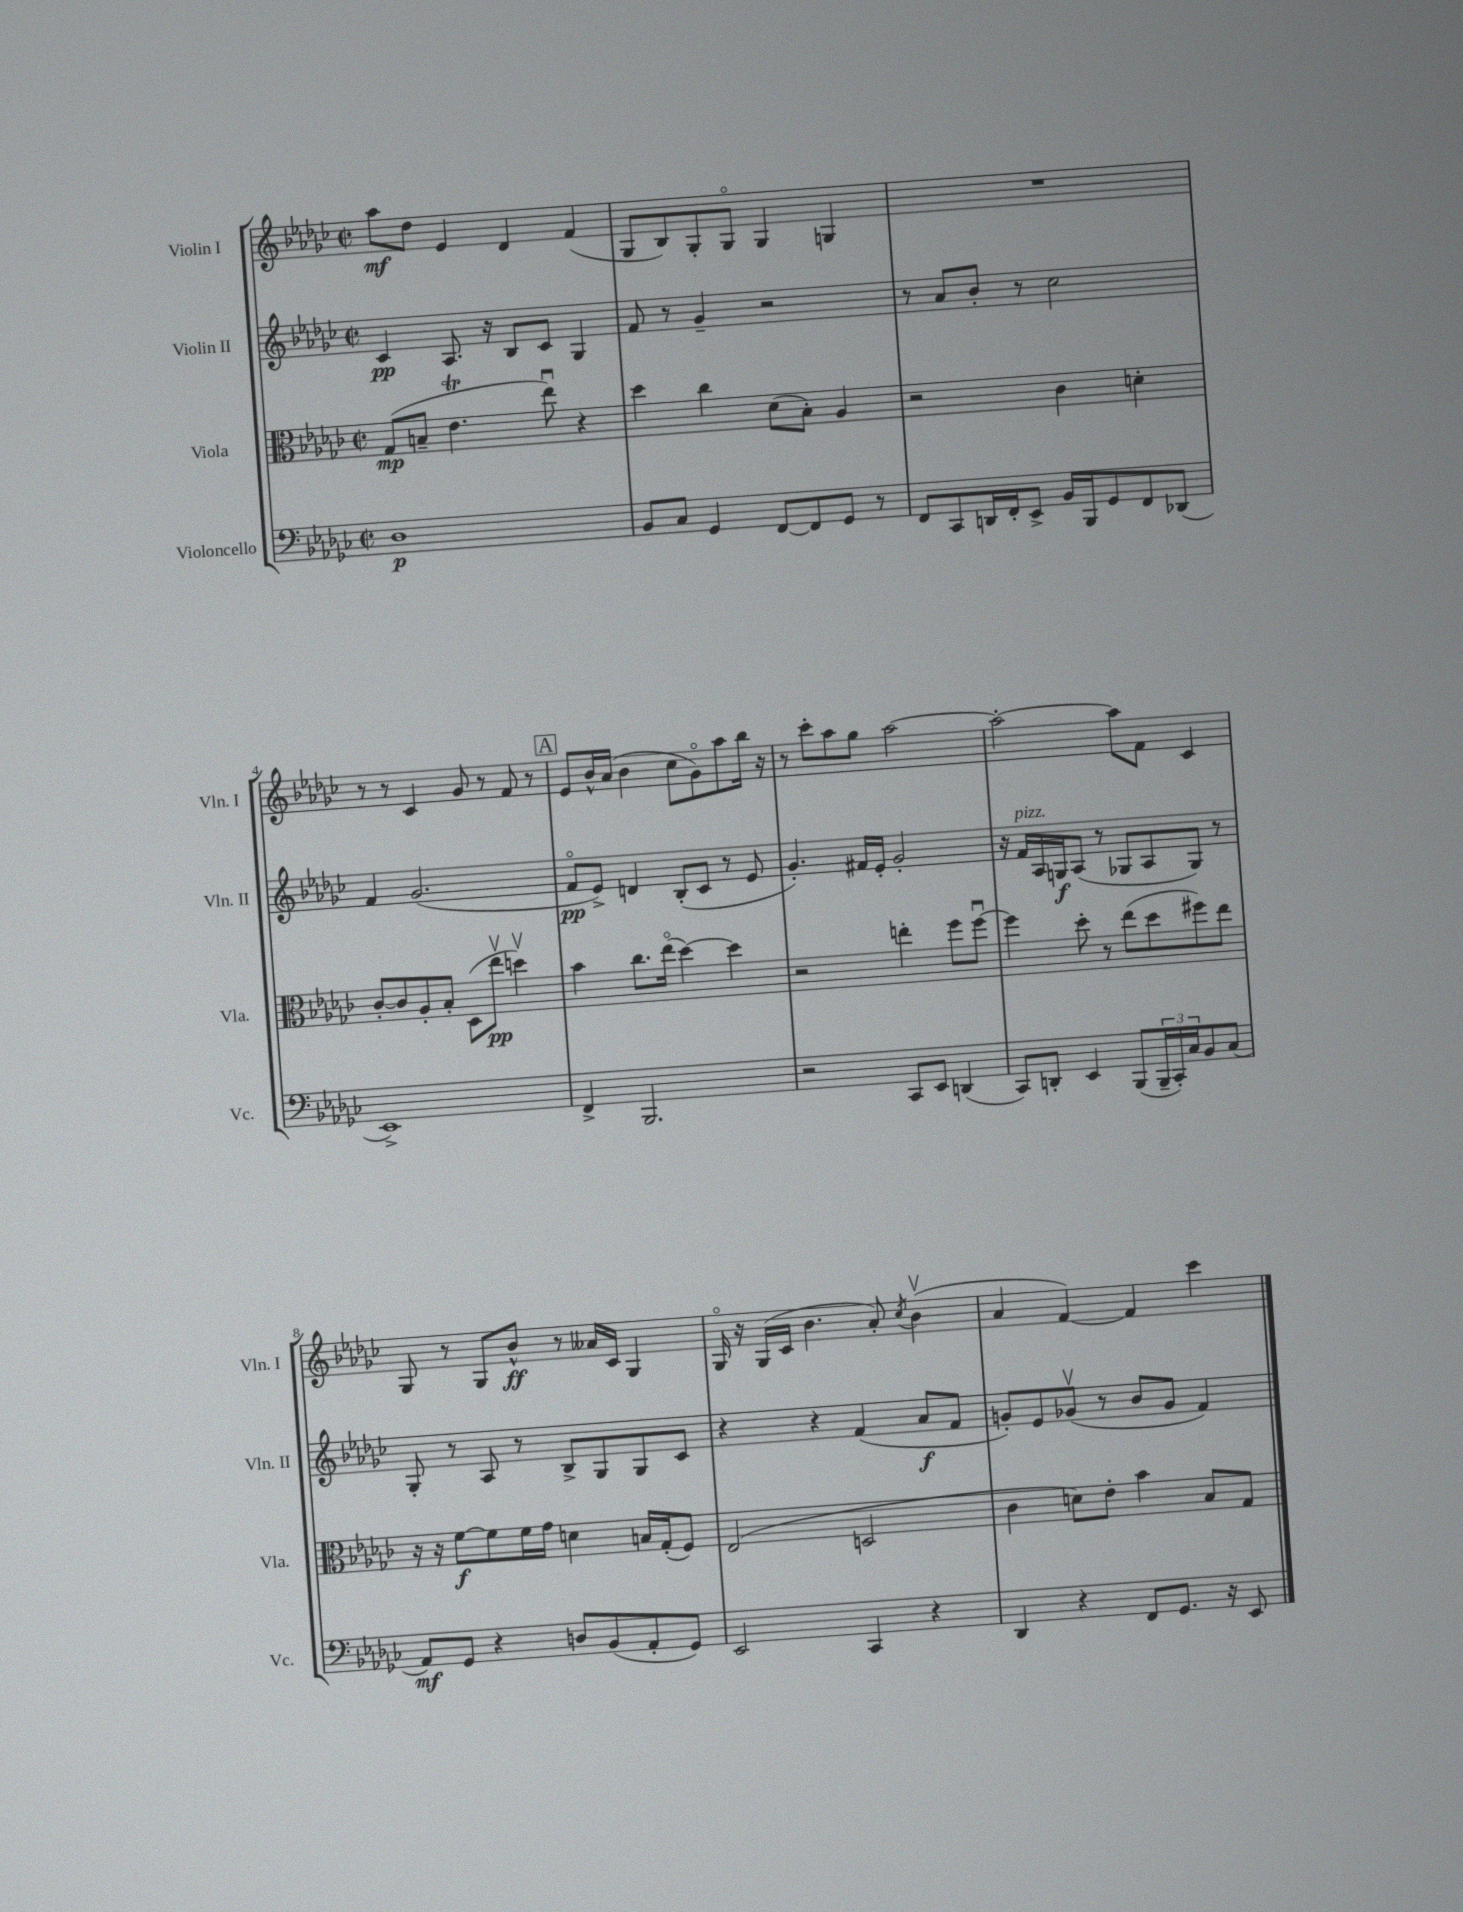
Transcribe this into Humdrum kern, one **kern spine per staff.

**kern	**kern	**kern	**kern
*staff4	*staff3	*staff2	*staff1
*clefF4	*clefC3	*clefG2	*clefG2
*k[b-e-a-d-g-c-]	*k[b-e-a-d-g-c-]	*k[b-e-a-d-g-c-]	*k[b-e-a-d-g-c-]
*M2/2	*M2/2	*M2/2	*M2/2
*met(c|)	*met(c|)	*met(c|)	*met(c|)
1D-	(8G-	4c-	8aa-
.	8B~	.	8dd-
.	4.e-	8.A-	4e-
.	.	16r	.
.	.	8B-	4d-
.	8ee-u)	8c-	.
.	4r	4G-	(4f
=	=	=	=
8BB-	4dd-	8f	8G-
8C-	.	8r	8B-)
4GG-	4cc-	4g-~	8G-'
.	.	.	8G-o
[8FF	(8d-	2r	4G-
8FF]	8B-')	.	.
8GG-	4A-	.	4G
8r	.	.	.
=	=	=	=
8FF	2r	8r	1r
8CC-	.	8a-	.
16DD	.	8b-'	.
16FF'	.	.	.
8EE-^	.	8r	.
16BB-	4c-	2cc-	.
16BBB-	.	.	.
8GG-	.	.	.
8FF	4d'	.	.
(8DD-	.	.	.
=	=	=	=
1EE-^)	[8c-'	4f	8r
.	8c-]	.	8r
.	8A-'	(2.g-	4c-
.	8B-'	.	.
.	(8D-	.	8g-
.	8ee-v	.	8r
.	4ddv)	.	8f
.	.	.	8r
=	=	=	=
4FF^	4b-	8fo	8e-
.	.	8e-^)	16b-^^
.	.	.	(16a-
2.BBB-	8.cc-	4d	4b-
.	(16ee-o	.	.
.	[4dd-)	(8B-'	8cc-
.	.	8c-	8g-o)
.	4dd-]	8r	8aa-
.	.	8e-	16bb-
.	.	.	16r
=	=	=	=
2r	2r	4.g-')	8r
.	.	.	8ccc-'
.	.	.	8aa-
.	.	16f#	8gg-
.	.	16e-'	.
8CC-	4ee'	2g-'	[2aa-
8EE-	.	.	.
(4DD	8ff	.	.
.	[8ffu	.	.
=	=	=	=
8CC-)	4ff]	16r	2aa-'_
.	.	16f	.
8DD'	.	16A-	.
.	.	16G	.
4EE-	8dd-'	(8A-	.
.	8r	8r	.
(8BBB-	(8ee-	8G-	8aa-]
24BBB-~	8dd-	8A-	8f
24CC-')	.	.	.
24C-	.	.	.
8BB-	8ff#)	8G-)	4c-
(8C-	8ee-	8r	.
=	=	=	=
8AA-)	16r	8G-'	8G-
.	16r	.	.
8GG-	[8f	8r	8r
4r	8f]	8A-	8G-
.	16f	8r	8b-^^
.	16g-	.	.
8D	4d	8B-^	8r
(8BB-	.	8G-	16a--
.	.	.	16c-
8AA-'	16B	8G-	4G-
.	(16G-'	.	.
8GG-)	8F)	8c-	.
=	=	=	=
2EE-	(2E-	4r	16G-o
.	.	.	16r
.	.	.	(16G-
.	.	.	16c-
.	.	4r	4.b-
4CC-	2D	(4f	.
.	.	.	8a-')
.	.	.	8qcc-
4r	.	8a-	(4b-v
.	.	8f	.
=	=	=	=
4DD-	4c-	8g')	4a-
.	.	8e-	.
4r	8d)	(8g-v	[4f)
.	8e-'	8r	.
8FF	4b-	8b-	4f]
8.GG-	.	8g-	.
.	8B-	4f)	4ccc-
16r	.	.	.
8EE-	8G-	.	.
==	==	==	==
*-	*-	*-	*-
